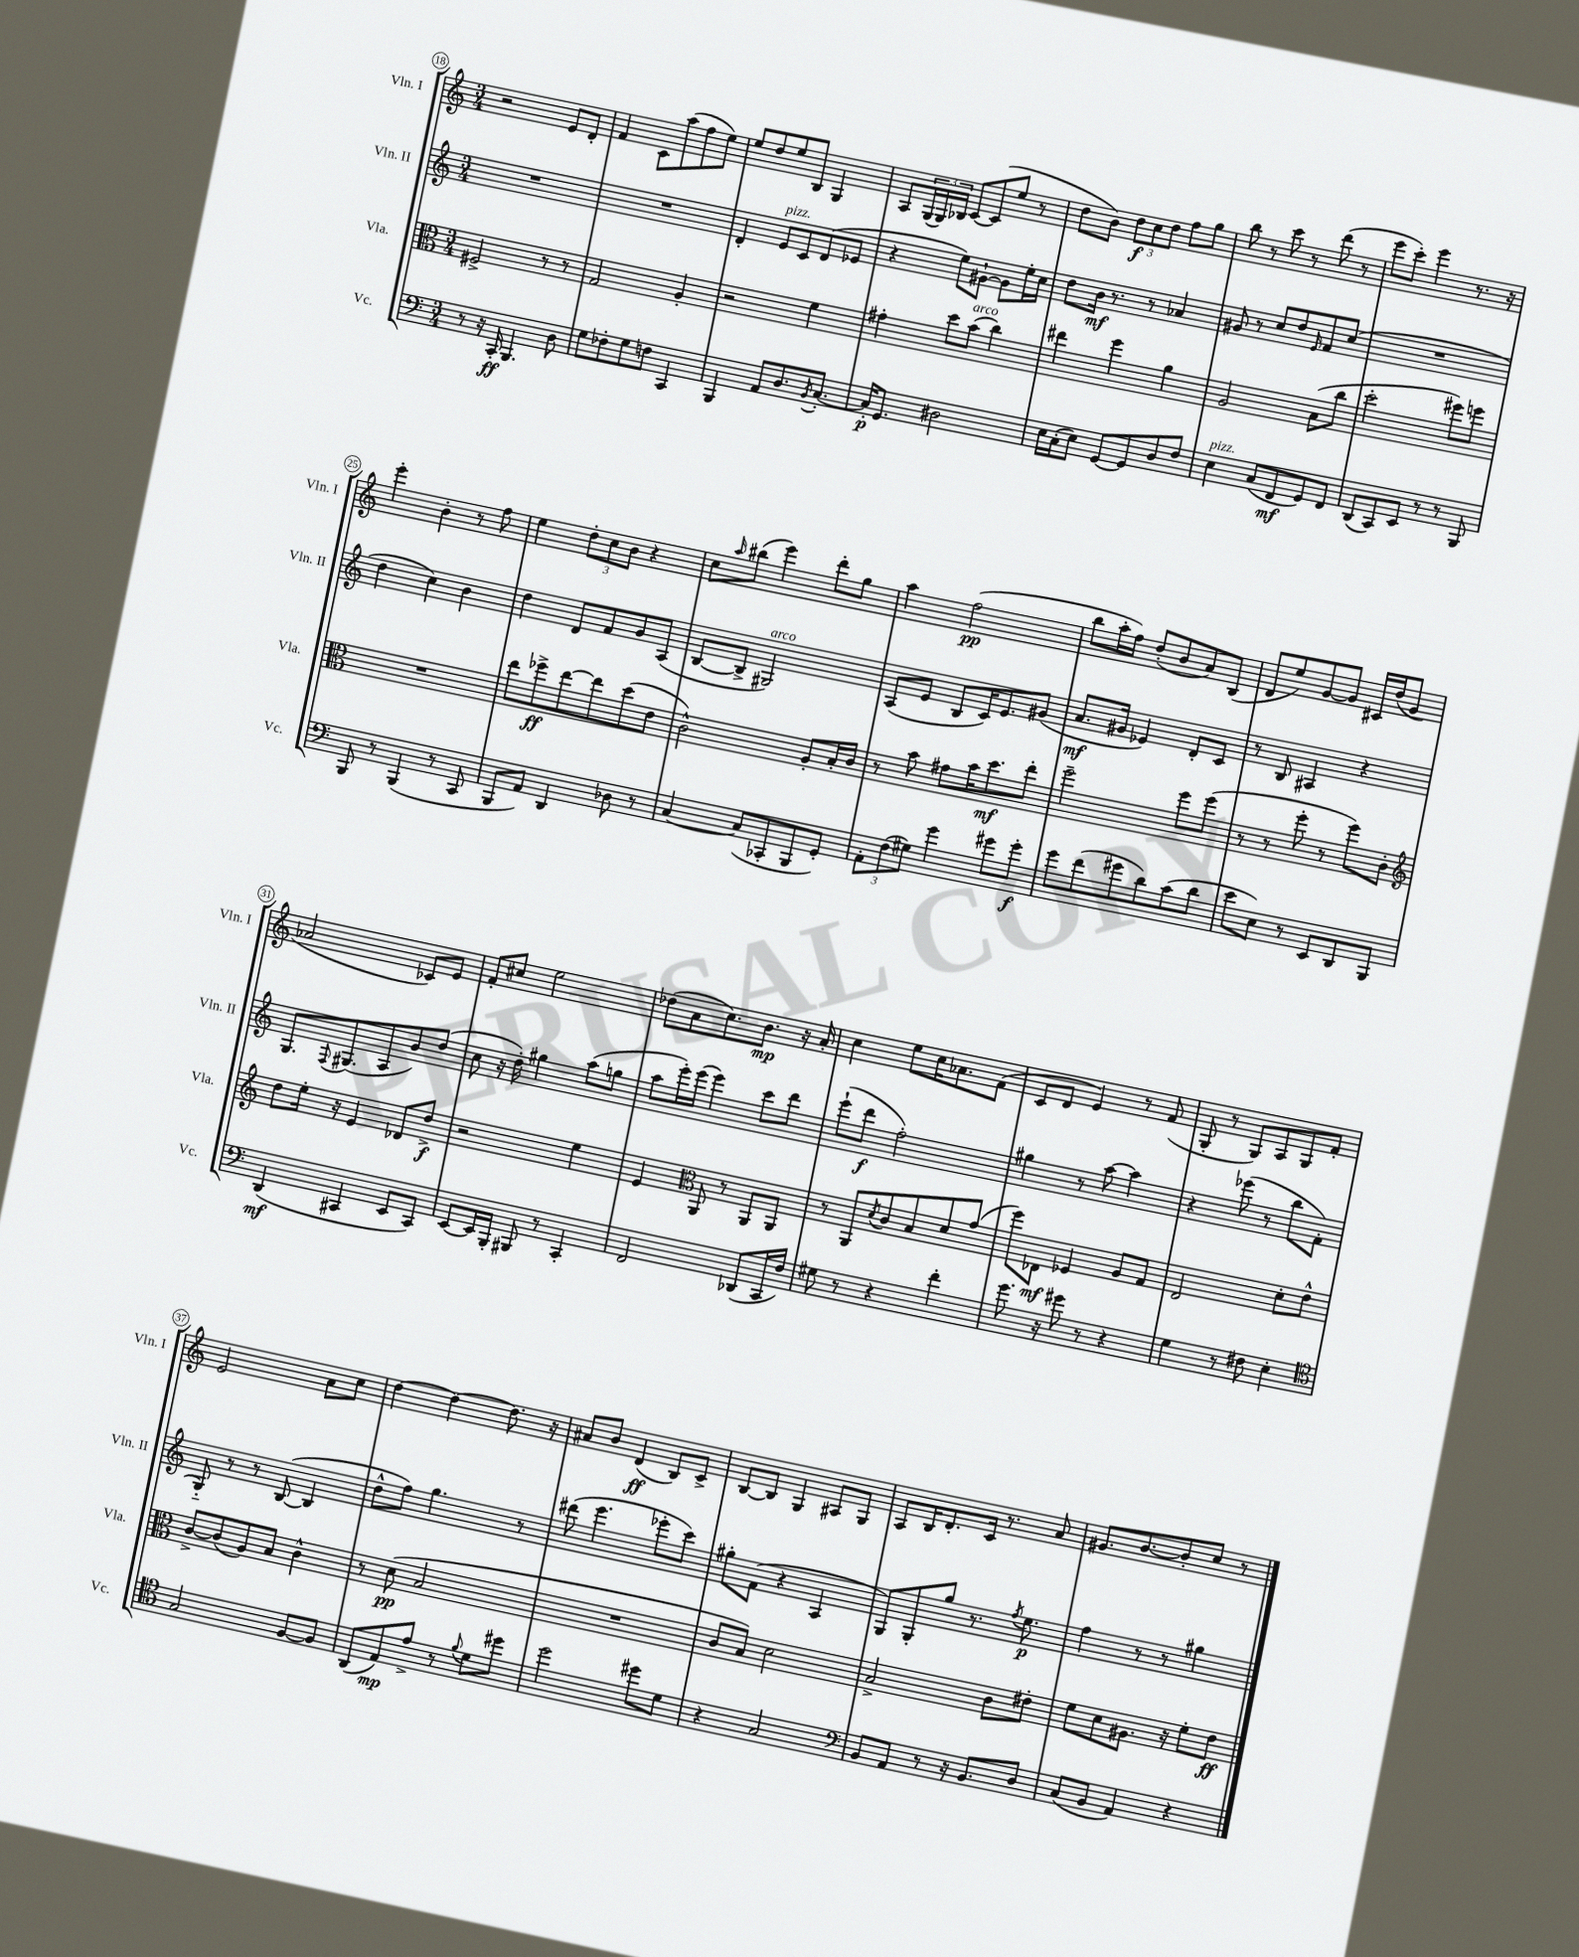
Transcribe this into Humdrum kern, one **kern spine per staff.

**kern	**dynam	**kern	**dynam	**kern	**dynam	**kern	**dynam
*part4	*part4	*part3	*part3	*part2	*part2	*part1	*part1
*staff4	*staff4	*staff3	*staff3	*staff2	*staff2	*staff1	*staff1
*I"Vc.	*	*I"Vla.	*	*I"Vln. II	*	*I"Vln. I	*
*I'Vc.	*	*I'Vla.	*	*I'Vln. II	*	*I'Vln. I	*
*clefF4	*	*clefC3	*	*clefG2	*	*clefG2	*
*k[]	*	*k[]	*	*k[]	*	*k[]	*
*M3/4	*	*M3/4	*	*M3/4	*	*M3/4	*
=18	=18	=18	=18	=18	=18	=18	=18
8r	.	2F#X^/	.	2.r	.	2r	.
16r	.	.	.	.	.	.	.
16CC'/	ff	.	.	.	.	.	.
4.BBB/	.	.	.	.	.	.	.
.	.	8r	.	.	.	8e/L	.
8D\	.	8r	.	.	.	8d'/J	.
=19	=19	=19	=19	=19	=19	=19	=19
8G\L	.	2G/	.	2.r	.	4f/	.
8F-X'\	.	.	.	.	.	.	.
8G\	.	.	.	.	.	8c\L	.
8Fn\J	.	.	.	.	.	(8aa\	.
4CC/	.	4A'/	.	.	.	8ff\	.
.	.	.	.	.	.	8ee\J)	.
=20	=20	=20	=20	=20	=20	=20	=20
4BBB/	.	2r	.	4d'/	.	8ee/L	.
.	.	.	.	.	.	8dd/	.
!	!	!	!	!LO:TX:a:i:t=pizz.	!	!	!
8AA/L	.	.	.	8e/L	.	8ee/	.
8.D/	.	.	.	8c/	.	8B/J	.
.	.	4f\	.	(8d/	.	4G/	.
8qBB/	.	.	.	.	.	.	.
[8.C'/J	.	.	.	.	.	.	.
.	.	.	.	8e-X/J	.	.	.
=21	=21	=21	=21	=21	=21	=21	=21
16C'/KL]	p	4g#X'\	.	4r	.	8A/L	.
8.GG/J	.	.	.	.	.	.	.
.	.	.	.	.	.	(24G/L	.
.	.	.	.	.	.	24G/)	.
.	.	.	.	.	.	24B-X/JJ	.
2D#X\	.	8dd\L	.	8ee\L)	.	[8c/L	.
!	!	!LO:TX:a:i:t=arco	!	!	!	!	!
.	.	(8b\J	.	[8g#X`\J	.	(8c/]	.
.	.	4cc\)	.	8g#\L]	.	8ee/J	.
.	.	.	.	16ee'\L	.	8r	.
.	.	.	.	16cc\JJ	.	.	.
=22	=22	=22	=22	=22	=22	=22	=22
16E\LL	.	4ee#X\	.	8dd\L	.	8dd\L	.
(16C'\J	.	.	.	.	.	.	.
8E\J)	.	.	.	16b\Jk	mf	8b\J)	.
.	.	.	.	8.r	.	.	.
[8GG/L	.	4ff\	.	.	.	12dd\L	f
.	.	.	.	.	.	12cc\	.
8GG/]	.	.	.	8r	.	.	.
.	.	.	.	.	.	12dd\J	.
8D/	.	4a\	.	4a-X/	.	8ff\L	.
8F/J	.	.	.	.	.	8gg\J	.
=23	=23	=23	=23	=23	=23	=23	=23
!LO:TX:a:i:t=pizz.	!	!	!	!	!	!	!
4E\	.	2A/	.	8g#X/	.	8bb\	.
.	.	.	.	8r	.	8r	.
(8C/L	.	.	.	8cc/L	.	8ccc\	.
8FF/	mf	.	.	8dd/	.	8r	.
.	.	.	.	16qqe/	.	.	.
8GG/)	.	(8B\L	.	8f/	.	(8ddd\	.
8FF/J	.	8cc\J	.	(8cc/J	.	8r	.
=24	=24	=24	=24	=24	=24	=24	=24
(8DD/L	.	2dd'\	.	2.r	.	8eee\L	.
8CC/)	.	.	.	.	.	8ccc'\J)	.
8EE/J	.	.	.	.	.	4eee\	.
8r	.	.	.	.	.	.	.
8r	.	8ff#X\L)	.	.	.	8.r	.
8BBB/	.	8ffn\J	.	.	.	.	.
.	.	.	.	.	.	16r	.
!!LO:LB:g=z
=25	=25	=25	=25	=25	=25	=25	=25
8BBB/	.	2.r	.	4dd\	.	4eee'\	.
8r	.	.	.	.	.	.	.
(4BBB/	.	.	.	4cc\)	.	4b'\	.
8r	.	.	.	4b\	.	8r	.
8CC/	.	.	.	.	.	8ff\	.
=26	=26	=26	=26	=26	=26	=26	=26
8BBB/L	.	8ee\L	.	4dd\	.	4ee\	.
8AA/J)	.	8ff-X^\	ff	.	.	.	.
4DD/	.	[8ee\	.	8d/L	.	12dd'\L	.
.	.	.	.	.	.	12cc\	.
.	.	8ee\]	.	8f/	.	.	.
.	.	.	.	.	.	12b\J	.
8D-X\	.	(8dd\	.	8g/	.	4r	.
8r	.	8e\J	.	(8A/J	.	.	.
=27	=27	=27	=27	=27	=27	=27	=27
[4C/	.	2c^^\)	.	[8B/L	.	8cc\L	.
.	.	.	.	.	.	16qqaa/	.
.	.	.	.	8B^/J]	.	(8bb#X\J	.
!	!	!	!	!LO:TX:a:i:t=arco	!	!	!
(8C/L]	.	.	.	2G#X/)	.	4eee\)	.
8CC-X'/	.	.	.	.	.	.	.
8BBB/	.	8A'/L	.	.	.	8ddd'\L	.
8GG'/J)	.	16B'/L	.	.	.	8gg\J	.
.	.	16c/JJ	.	.	.	.	.
=28	=28	=28	=28	=28	=28	=28	=28
12AA'\L	.	8r	.	(8A/L	.	4aa\	.
(12F\	.	.	.	.	.	.	.
.	.	8b\	.	8e/J	.	.	.
12G#X\J)	.	.	.	.	.	.	.
4g\	.	8g#X\L	.	8B/L	.	(2ff\	pp
.	.	16b\K	.	16c/K)	.	.	.
.	.	8.dd\	mf	8.e/	.	.	.
8g#X\L	.	.	.	.	.	.	.
8g#'\J	f	8ee'\J	.	(8g#X/J	.	.	.
=29	=29	=29	=29	=29	=29	=29	=29
8g\L	.	2ff~\	.	8.a/L	mf	8bb\L	.
(8f\	.	.	.	.	.	16aa'\L	.
.	.	.	.	16g#X/Jk	.	16ff\JJ)	.
8g#X\	.	.	.	4e-X/)	.	(8dd'/L	.
8d\)	.	.	.	.	.	8b/	.
(8c\	.	8ff\L	.	8d'/L	.	8a/)	.
8d\J	.	(8ff\J	.	8c/J	.	(8B/J	.
=30	=30	=30	=30	=30	=30	=30	=30
8e\L	.	8r	.	8r	.	8d/L	.
8E\J)	.	8r	.	8B/	.	8ee/)	.
8r	.	8ff'\	.	4A#X/	.	[8g/	.
8EE/L	.	8r	.	.	.	8g/J]	.
8DD/	.	8ff\L)	.	4r	.	16c#X/LL	.
.	.	.	.	.	.	(16dd/J	.
8BBB/J	.	8c'\J	.	.	.	8g/J	.
!!LO:LB:g=z
=31	=31	=31	=31	=31	=31	=31	=31
*	*	*clefG2	*	*	*	*	*
(4DD/	mf	8dd\L	.	8.G/L	.	2a-X/	.
.	.	16ee'\Jk	.	.	.	.	.
.	.	.	.	8qqF/	.	.	.
.	.	16r	.	(8.G#X/	.	.	.
4CC#X/	.	4e/	.	.	.	.	.
.	.	.	.	8A/	.	.	.
8EE/L	.	8d-X/L	.	8b/)	.	8c-X/L)	.
8CC#/J)	.	8dd^/J	f	(8dd/J	.	8e/J	.
=32	=32	=32	=32	=32	=32	=32	=32
[8EE/L	.	2r	.	8cc\	.	8f'/L	.
16EE/L]	.	.	.	16r	.	8cc#X/J	.
16BBB'/JJ	.	.	.	16dd'\)	.	.	.
8BBB#X/	.	.	.	4gg#X\	.	2ee\	.
8r	.	.	.	.	.	.	.
4CC'/	.	4ee\	.	(8aa\L	.	.	.
.	.	.	.	8ggn\J	.	.	.
=33	=33	=33	=33	=33	=33	=33	=33
2FF/	.	4e/	.	8aa\L	.	(8dd-X\L	.
.	.	.	.	16eee'\L)	.	8a\	.
.	.	.	.	(16eee\JJ	.	.	.
*	*	*clefC3	*	*	*	*	*
.	.	8AA/	.	4eee\)	.	8.cc\)	.
.	.	8r	.	.	.	.	.
.	.	.	.	.	.	8.b\J	mp
(8DD-X/L	.	8AA/L	.	8ccc\L	.	.	.
16CC/L	.	8AA/J	.	8ddd\J	.	16r	.
16F/JJ)	.	.	.	.	.	16a'/	.
=34	=34	=34	=34	=34	=34	=34	=34
8G#X\	.	8r	.	(8eee`\L	.	4cc\	.
8r	.	8AA/L	.	8ddd\J	f	.	.
.	.	8qd/	.	.	.	.	.
4r	.	8c/	.	2ff'\)	.	8ee\L	.
.	.	8B/	.	.	.	16cc\K	.
.	.	.	.	.	.	8.a-X\	.
4f'\	.	8d/	.	.	.	.	.
.	.	(8g/J	.	.	.	(8f\J	.
=35	=35	=35	=35	=35	=35	=35	=35
8.g\	.	8ff\L)	.	4gg#X\	.	8c/L	.
.	.	8E-X\J	mf	.	.	8d/J	.
16r	.	.	.	.	.	.	.
8g#X\	.	4F-X/	.	8r	.	4e/)	.
8r	.	.	.	[8aa\	.	.	.
4r	.	8A/L	.	4aa\]	.	8r	.
.	.	8G/J	.	.	.	(8f/	.
=36	=36	=36	=36	=36	=36	=36	=36
4G\	.	2E/	.	4r	.	8G'/	.
.	.	.	.	.	.	8r	.
8r	.	.	.	(8eee-X\	.	8G/L)	.
8F#X\	.	.	.	8r	.	8A/	.
4E'\	.	8d'\L	.	8bb\L	.	8G/	.
.	.	8e^^\J	.	8f'\J	.	8f'/J	.
!!LO:LB:g=z
=37	=37	=37	=37	=37	=37	=37	=37
*clefC4	*	*	*	*	*	*	*
2G/	.	[8c^/L	.	8G/)	.	2e/	.
.	.	(8c/]	.	8r	.	.	.
.	.	8A/)	.	8r	.	.	.
.	.	8B/J	.	([8B/	.	.	.
[8F/L	.	4c^^\	.	4B/]	.	8a\L	.
8F/J]	.	.	.	.	.	8cc\J	.
=38	=38	=38	=38	=38	=38	=38	=38
(8AA/L	.	8r	.	8dd^^\L	.	[4dd\	.
8E/)	mp	(8d\	pp	8ff\J)	.	.	.
8e^/J	.	2B/	.	4.gg\	.	4dd\_	.
8r	.	.	.	.	.	.	.
8qqf/	.	.	.	.	.	.	.
8d\L	.	.	.	.	.	8.dd\]	.
8dd#X\J	.	.	.	8r	.	.	.
.	.	.	.	.	.	16r	.
=39	=39	=39	=39	=39	=39	=39	=39
2dd\	.	2.r	.	(8ddd#X\	.	8a#X/L	.
.	.	.	.	4.eee\	.	8b/J	.
.	.	.	.	.	.	(4d/	ff
8dd#X\L	.	.	.	8eee-X'\L	.	8B/L)	.
8d\J	.	.	.	8ccc\J)	.	8c^/J	.
=40	=40	=40	=40	=40	=40	=40	=40
4r	.	8c/L	.	8gg#X'\L	.	[8B/L	.
.	.	8B/J)	.	(8f\J	.	8B/J]	.
2G/	.	2d\	.	4r	.	4G/	.
.	.	.	.	4A/	.	8A#X/L	.
.	.	.	.	.	.	8G/J	.
=41	=41	=41	=41	=41	=41	=41	=41
*clefF4	*	*	*	*	*	*	*
8BB/L	.	2B^/	.	8G/L)	.	8A/L	.
8AA/J	.	.	.	8G'/	.	16B/K	.
.	.	.	.	.	.	8.d'/	.
8r	.	.	.	8gg/J	.	.	.
16r	.	.	.	8.r	.	16c/Jk	.
8.BB/L	.	.	.	.	.	8.r	.
.	.	8c\L	.	.	.	.	.
.	.	.	.	8qff/	.	.	.
.	.	.	.	8.ee\	p	.	.
8D/J	.	8e#X'\J	.	.	.	8a/	.
=42	=42	=42	=42	=42	=42	=42	=42
(8C/L	.	8f\L	.	4ff\	.	8.g#X/L	.
8BB/J	.	8d\	.	.	.	.	.
.	.	.	.	.	.	[8.b/	.
4AA/)	.	8.A#X\J	.	8r	.	.	.
.	.	.	.	8r	.	8b'/]	.
.	.	16r	.	.	.	.	.
4r	.	8f'\L	.	4gg#X\	.	8cc/J	.
.	.	8e\J	ff	.	.	8r	.
==	==	==	==	==	==	==	==
*-	*-	*-	*-	*-	*-	*-	*-
